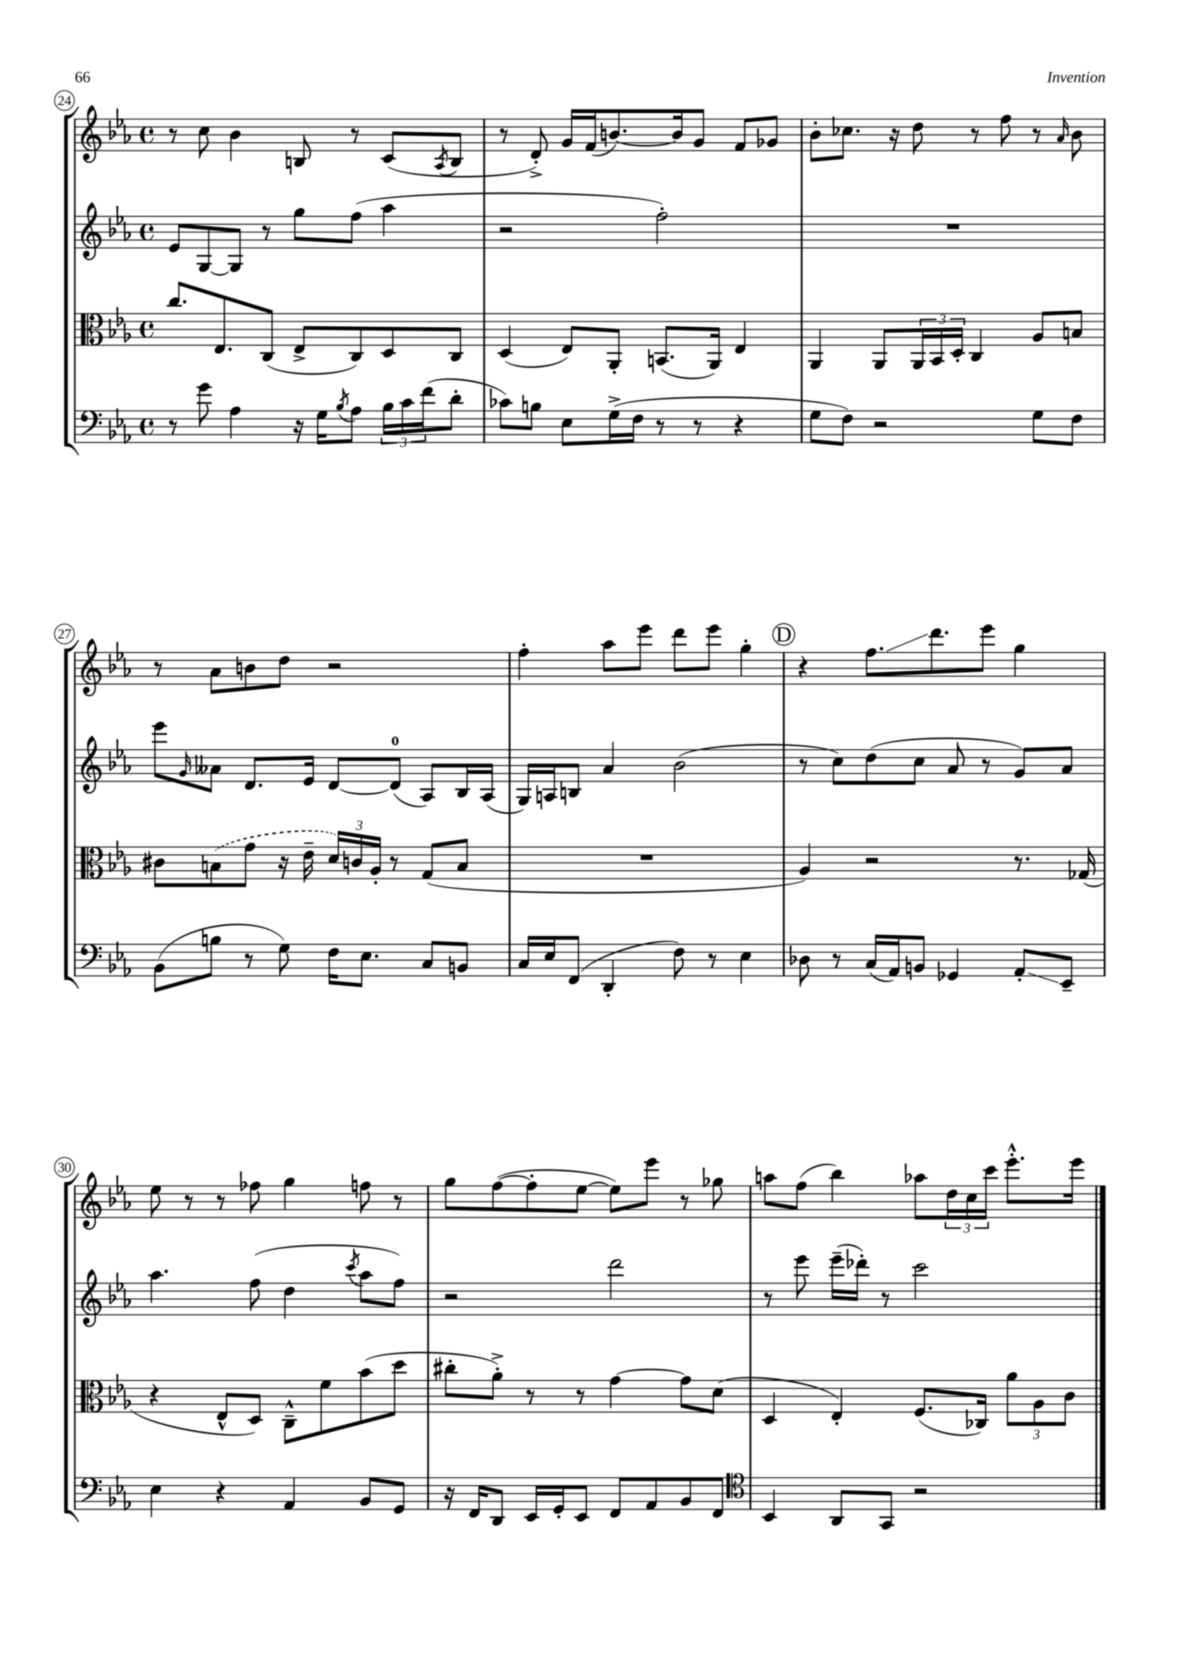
<<
\new StaffGroup <<
\new Staff = "s0" {
    \clef treble \key ees \major \defaultTimeSignature \time 4/4
    r8 c''8 bes'4 b8 r8 c'8( \acciaccatura { aes8 } b8 |
    r8 d'8-.->) g'16 f'16( b'8.~) b'16 g'8 f'8 ges'8 |
    bes'8-. ces''8. r16 d''8 r8 f''8 r8 \grace { aes'16 } bes'8 |
    r8 aes'8 b'8 d''8 r2 |
    f''4-. aes''8 ees'''8 d'''8 ees'''8 g''4-. |
    \mark \markup { \circle "D" } r4 f''8.\glissando d'''8. ees'''8 g''4 |
    ees''8 r8 r8 fes''8 g''4 f''8 r8 |
    g''8 f''8~( f''8-. ees''8~ ees''8) ees'''8 r8 ges''8 |
    a''8 f''8( bes''4) aes''8 \tuplet 3/2 { d''16 c''16 c'''16 } ees'''8.-.-^ ees'''16 \bar "|." |
}
\new Staff = "s1" {
    \clef treble \key ees \major \defaultTimeSignature \time 4/4
    ees'8 g8~ g8 r8 g''8 f''8( aes''4 |
    r2 f''2-.) |
    R1 |
    ees'''8 \grace { g'16 } aeses'8 d'8. ees'16 d'8~ d'8-0( aes8) bes16 aes16( |
    g16) a16 b8 aes'4 bes'2( |
    \mark \markup { \circle "D" } r8 c''8) d''8( c''8 aes'8 r8 g'8) aes'8 |
    aes''4. f''8( d''4 \acciaccatura { c'''8 } aes''8 f''8) |
    r2 d'''2 |
    r8 ees'''8 ees'''16--( des'''16-.) r8 c'''2 \bar "|." |
}
\new Staff = "s2" {
    \clef alto \key ees \major \defaultTimeSignature \time 4/4
    c''8. ees8. c8( ees8-> c8) d8 c8 |
    d4( ees8) aes,8-. b,8.( aes,16) ees4 |
    aes,4 aes,8 \tuplet 3/2 { aes,16 bes,16 d16-. } c4 aes8 b8 |
    cis'8 \once \slurDashed b8( g'8 r16 ees'16-- \tuplet 3/2 { d'16) c'16 aes16-. } r8 g8( b8 |
    R1 |
    \mark \markup { \circle "D" } aes4) r2 r8. ges16( |
    r4 ees8-^ d8) c8---^ f'8 bes'8( d''8 |
    cis''8-. aes'8-.->) r8 r8 g'4~ g'8 d'8( |
    d4 ees4-.) f8.( ces16) \tuplet 3/2 { aes'8 aes8 c'8 } \bar "|." |
}
\new Staff = "s3" {
    \clef bass \key ees \major \defaultTimeSignature \time 4/4
    r8 g'8 aes4 r16 g16 \acciaccatura { bes8 } aes8 \tuplet 3/2 { bes16 c'16 f'16( } d'8-. |
    ces'8) b8 ees8 g16->( f16 r8 r8 r4 |
    g8 f8) r2 g8 f8 |
    bes,8( b8 r8 g8) f16 ees8. c8 b,8 |
    c16 ees16 f,8( d,4-. f8) r8 ees4 |
    \mark \markup { \circle "D" } des8 r8 c16( aes,16) b,8 ges,4 aes,8-.\glissando ees,8-- |
    ees4 r4 aes,4 bes,8 g,8 |
    r16 f,16 d,8 ees,16 g,16-. ees,8 f,8 aes,8 bes,8 f,8 |
    \clef tenor bes,4 aes,8 g,8 r2 \bar "|." |
}
>>
>>
\layout { \context { \Score currentBarNumber = #24 \override BarNumber.stencil = #(make-stencil-circler 0.1 0.3 ly:text-interface::print) } }
